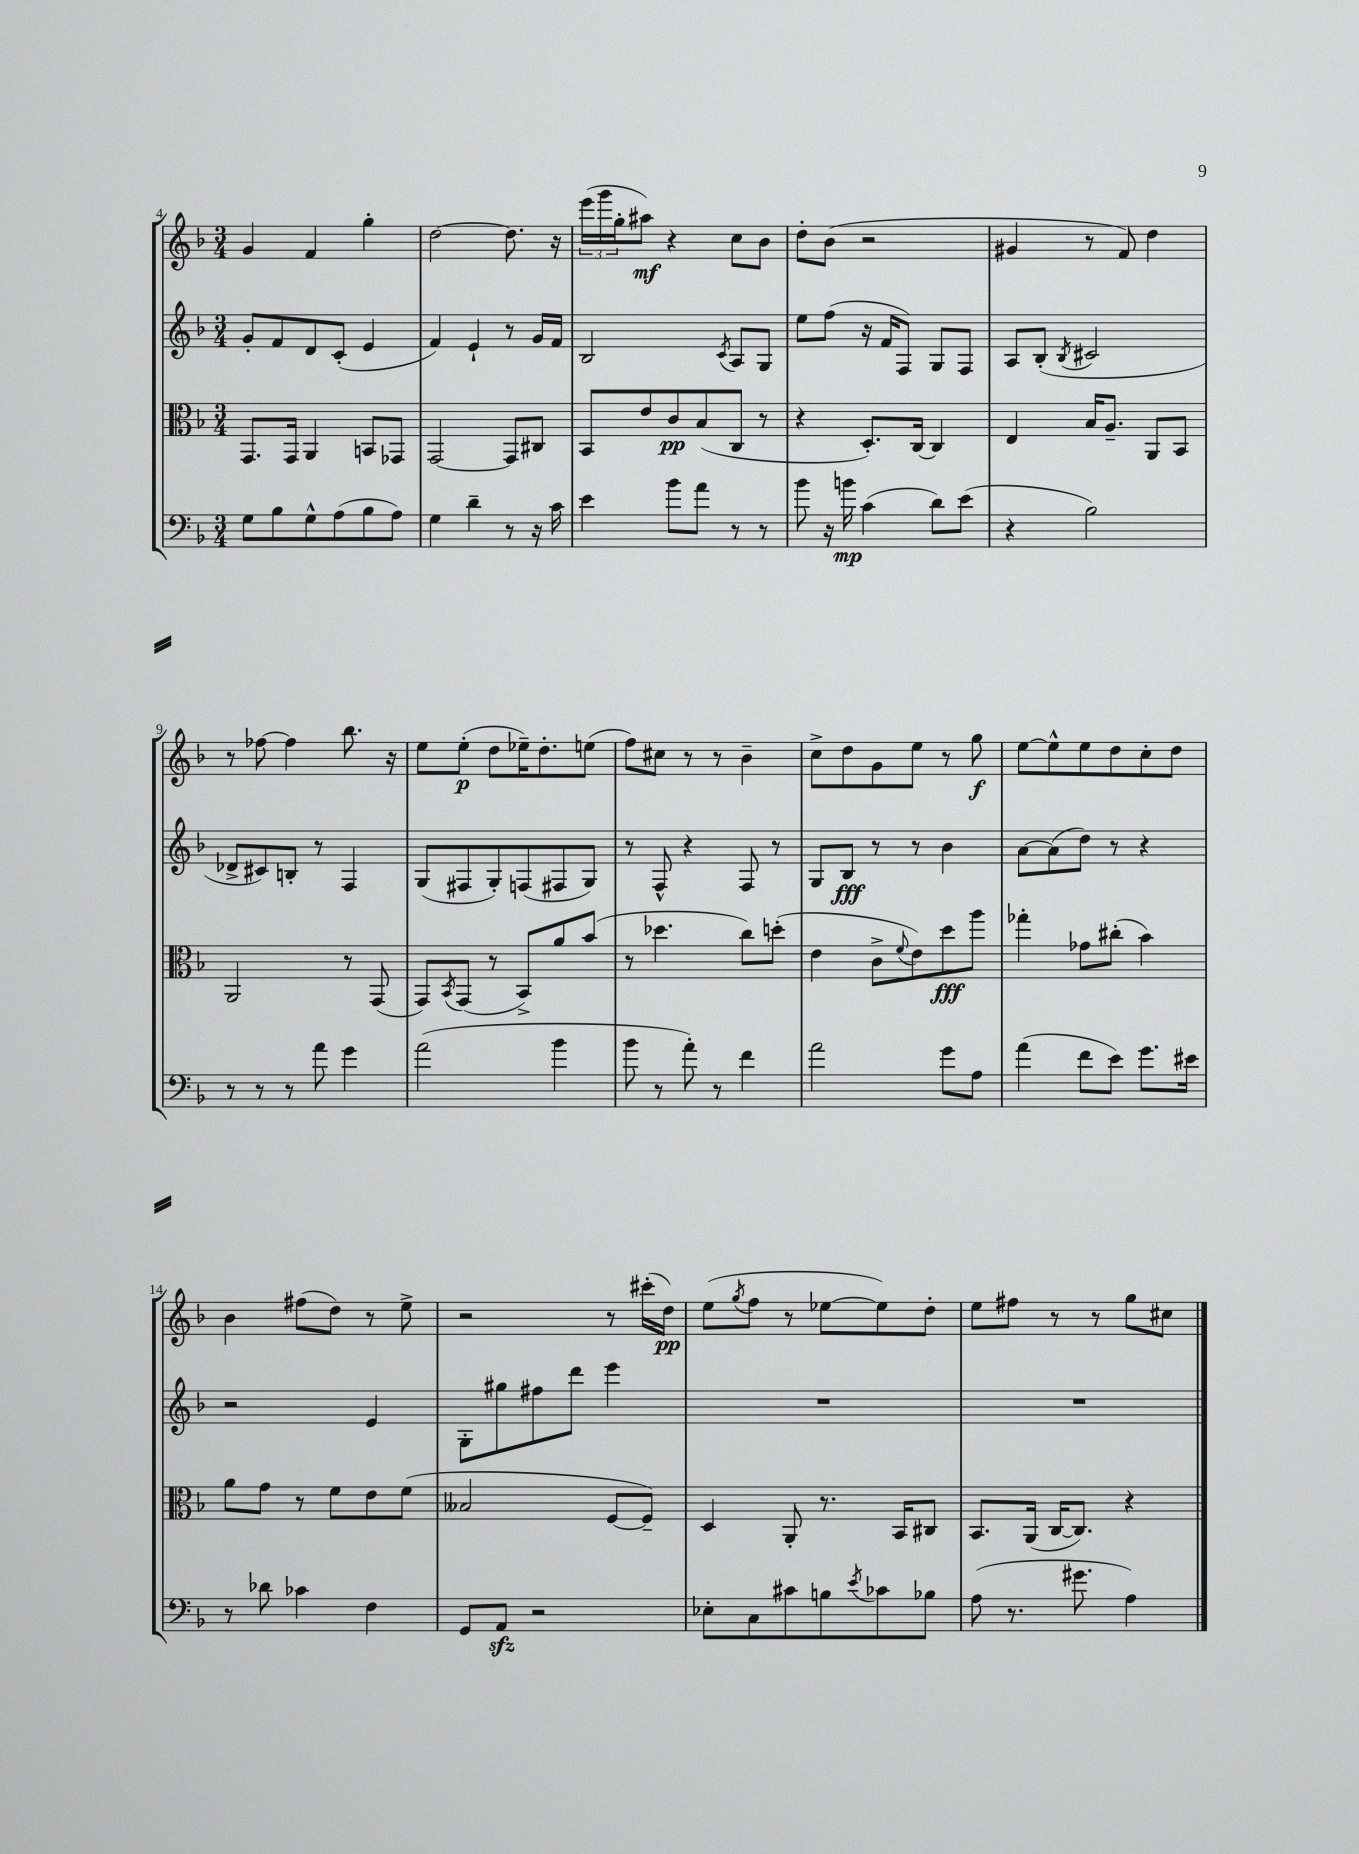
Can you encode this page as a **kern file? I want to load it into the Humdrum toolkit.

**kern	**kern	**kern	**kern
*staff4	*staff3	*staff2	*staff1
*clefF4	*clefC3	*clefG2	*clefG2
*k[b-]	*k[b-]	*k[b-]	*k[b-]
*M3/4	*M3/4	*M3/4	*M3/4
8G	8.GG	8g'	4g
8B-	.	8f	.
.	16GG	.	.
8G^^	4AA	8d	4f
(8A	.	(8c'	.
8B-	8BB	4e	4gg'
8A)	8GG-	.	.
=	=	=	=
4G	[2GG	4f)	[2dd
4d~	.	4e`	.
8r	8GG]	8r	8.dd]
16r	8C#	16g	.
16c	.	16f	16r
=	=	=	=
4e	8BB-	2B-	(24eee
.	.	.	24ggg
.	.	.	24gg'
.	8e	.	8aa#)
8b-	8c	.	4r
8a	(8B-	.	.
.	.	8qc	.
8r	8C	8A	8cc
8r	8r	8G	8b-
=	=	=	=
8b-	4r	8ee	8dd'
16r	.	(8ff	(8b-
16b	.	.	.
(4c	8.D')	16r	2r
.	.	16f	.
.	.	8F)	.
.	[16C	.	.
8d)	4C]	8G	.
(8e	.	8F	.
=	=	=	=
4r	4E	8A	4g#
.	.	(8B-'	.
.	.	8qB-	.
2B-)	16B-	2c#	8r
.	8.A~	.	.
.	.	.	8f)
.	8AA	.	4dd
.	8BB-	.	.
=	=	=	=
8r	2AA	8d-^	8r
8r	.	8c#)	[8ff-
8r	.	8B'	4ff-]
8a	.	8r	.
4g	8r	4F	8.bb-
.	(8GG	.	.
.	.	.	16r
=	=	=	=
(2a	8GG)	(8G	8ee
.	8qBB-	.	.
.	(8GG	8F#	(8ee'
.	8r	8G')	8dd
.	8BB-^)	(8F	16ee-~)
.	.	.	8.dd'
4b-	8a	8F#	.
.	(8b-	8G)	(8ee
=	=	=	=
8b-	8r	8r	8ff)
8r	4.dd-	8F^^	8cc#
8a')	.	4r	8r
8r	.	.	8r
4f	8cc)	8F	4b-~
.	(8dd'	8r	.
=	=	=	=
2a	4e	8G	8cc^
.	.	8B-	8dd
.	8c^	8r	8g
.	8qqf	.	.
.	8e)	8r	8ee
8g	8dd	4b-	8r
8A	8aa	.	8gg
=	=	=	=
(4a	4gg-'	[8a	[8ee
.	.	(8a]	8ee^^]
8f	8g-	8dd)	8ee
8e)	(8cc#'	8r	8dd
8.g	4b-)	4r	8cc'
.	.	.	8dd
16e#	.	.	.
=	=	=	=
8r	8a	2r	4b-
8d-	8g	.	.
4c-	8r	.	(8ff#
.	8f	.	8dd)
4F	8e	4e	8r
.	(8f	.	8ee^
=	=	=	=
8GG	2B--	8G'	2r
8AA	.	8gg#	.
2r	.	8ff#	.
.	.	8ddd	.
.	[8F	4eee	8r
.	8F~])	.	(16ccc#'
.	.	.	16dd)
=	=	=	=
8E-'	4D	2.r	(8ee
.	.	.	8qgg
8C	.	.	8ff
8c#	8AA'	.	8r
8B	8.r	.	[8ee-
8qe	.	.	.
8c-	.	.	8ee-])
.	16BB-	.	.
8B-	8C#	.	8dd'
=	=	=	=
(8A	8.BB-	2.r	8ee
8.r	.	.	8ff#
.	(16AA	.	.
.	[16C	.	8r
8.g#	8.C])	.	.
.	.	.	8r
4A)	4r	.	8gg
.	.	.	8cc#
==	==	==	==
*-	*-	*-	*-
